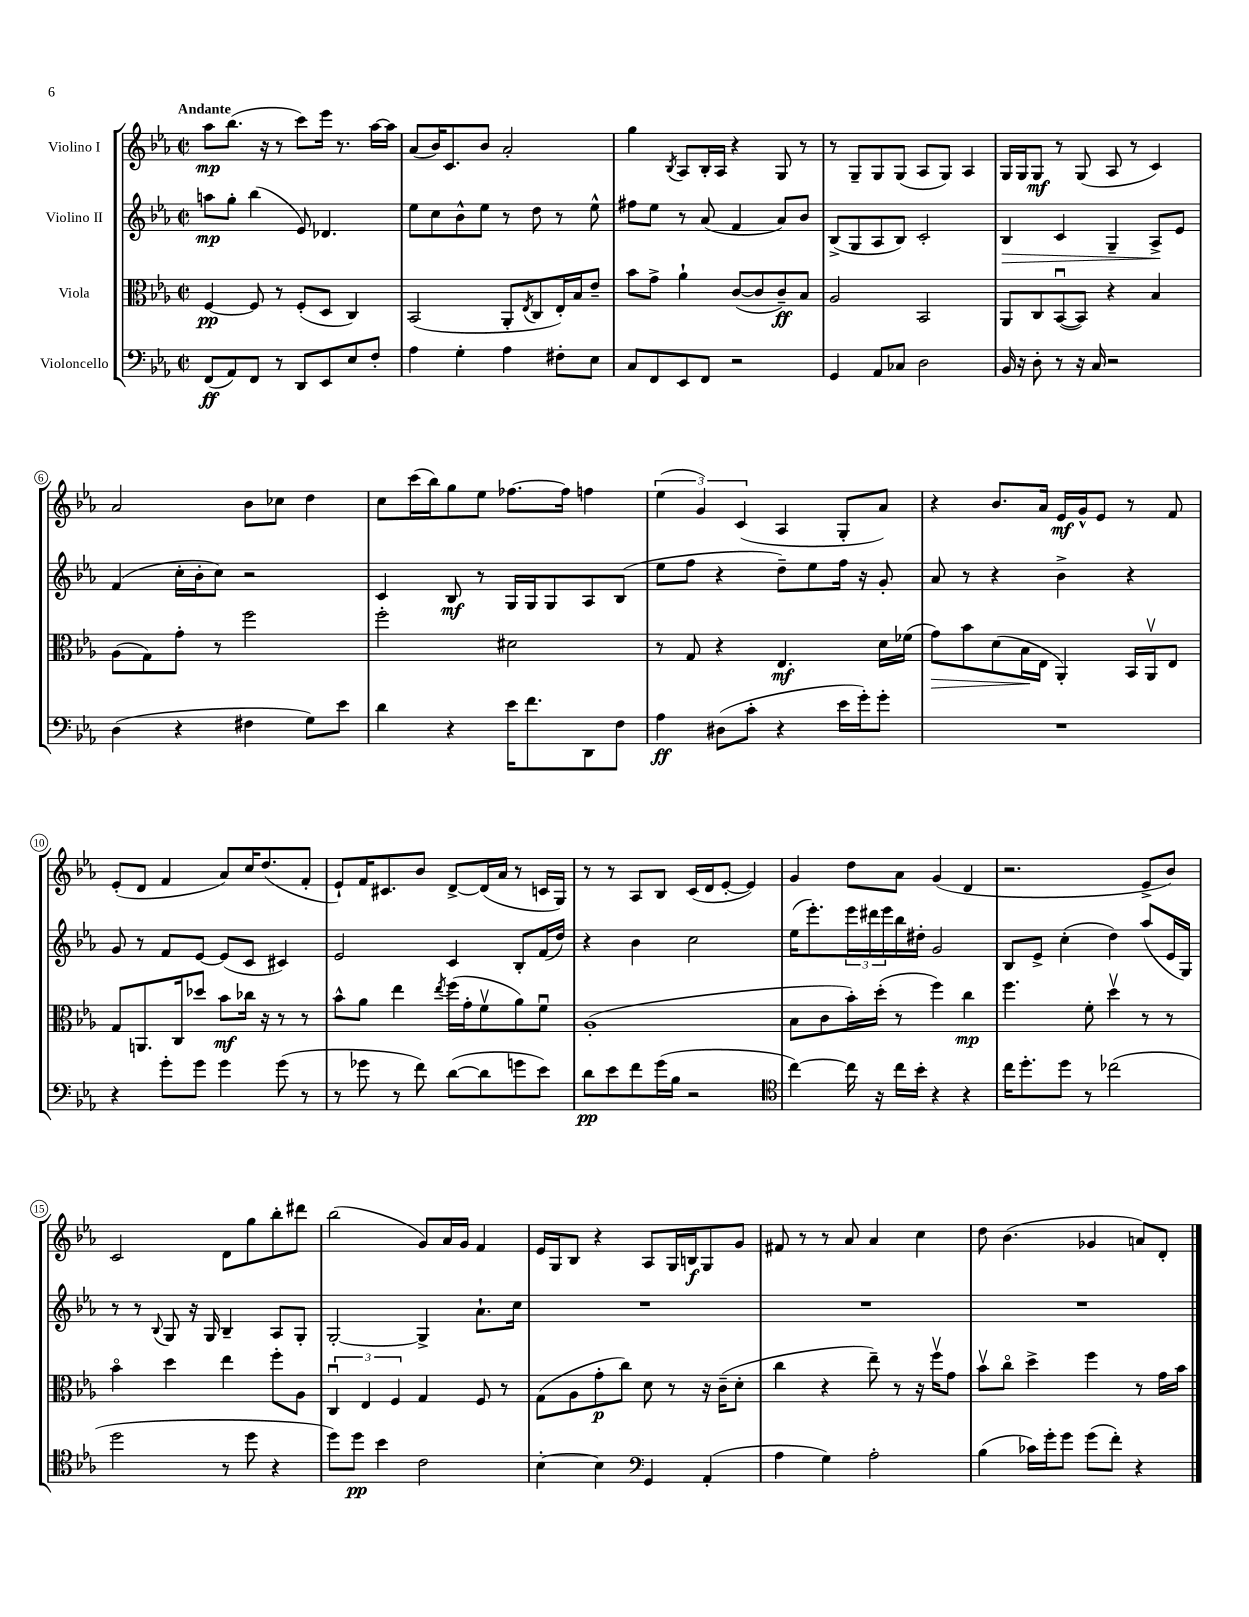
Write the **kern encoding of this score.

**kern	**dynam	**kern	**dynam	**kern	**dynam	**kern	**dynam
*part4	*part4	*part3	*part3	*part2	*part2	*part1	*part1
*staff4	*staff4	*staff3	*staff3	*staff2	*staff2	*staff1	*staff1
*I"Violoncello	*	*I"Viola	*	*I"Violino II	*	*I"Violino I	*
*clefF4	*	*clefC3	*	*clefG2	*	*clefG2	*
*k[b-e-a-]	*	*k[b-e-a-]	*	*k[b-e-a-]	*	*k[b-e-a-]	*
*M2/2	*	*M2/2	*	*M2/2	*	*M2/2	*
*met(c|)	*	*met(c|)	*	*met(c|)	*	*met(c|)	*
=1	=1	=1	=1	=1	=1	=1	=1
!	!	!	!	!	!	!LO:TX:a:B:t=Andante	!
(8FF/L	ff	[4F/	pp	8aan\L	mp	8aa-\L	mp
8AA-/)	.	.	.	8gg'\J	.	(8.bb-\J	.
8FF/J	.	8F/]	.	(4bb-\	.	.	.
.	.	.	.	.	.	16r	.
8r	.	8r	.	.	.	8r	.
8DD/L	.	(8F'/L	.	8e-/)	.	8ccc\L)	.
8EE-/	.	8D/J	.	4.d-X/	.	16eee-\Jk	.
.	.	.	.	.	.	8.r	.
8E-/	.	4C/)	.	.	.	.	.
8F'/J	.	.	.	.	.	[16aa-\LL	.
.	.	.	.	.	.	16aa-\JJ]	.
=2	=2	=2	=2	=2	=2	=2	=2
4A-\	.	(2BB-/	.	8ee-\L	.	(8a-/L	.
.	.	.	.	8cc\	.	16b-/K)	.
.	.	.	.	.	.	8.c/	.
4G'\	.	.	.	8b-^^\	.	.	.
.	.	.	.	8ee-\J	.	8b-/J	.
4A-\	.	8AA-'/L	.	8r	.	2a-'/	.
.	.	8qE-/	.	.	.	.	.
.	.	8C/	.	8dd\	.	.	.
8F#X'\L	.	16E-'/L)	.	8r	.	.	.
.	.	16B-/J	.	.	.	.	.
8E-\J	.	8e-~/J	.	8ee-^^\	.	.	.
=3	=3	=3	=3	=3	=3	=3	=3
8C/L	.	8b-\L	.	8ff#X\L	.	4gg\	.
8FF/	.	8g^\J	.	8ee-\J	.	.	.
.	.	.	.	.	.	8qB-/	.
8EE-/	.	4a-`\	.	8r	.	8A-/L	.
8FF/J	.	.	.	(8a-/	.	16B-'/L	.
.	.	.	.	.	.	16A-/JJ	.
2r	.	([8c/L	.	4f/	.	4r	.
.	.	8c/]	.	.	.	.	.
.	.	8c~/)	ff	8a-/L)	.	8G/	.
.	.	8B-/J	.	8b-/J	.	8r	.
=4	=4	=4	=4	=4	=4	=4	=4
4GG/	.	2A-/	.	(8B-^/L	.	8r	.
.	.	.	.	8G/	.	8G~/L	.
8AA-/L	.	.	.	8A-/	.	8G/	.
8C-X/J	.	.	.	8B-/J)	.	(8G/J	.
2D\	.	2BB-/	.	2c'/	.	8A-/L	.
.	.	.	.	.	.	8G/J)	.
.	.	.	.	.	.	4A-/	.
=5	=5	=5	=5	=5	=5	=5	=5
!	!	!	!	!	!LO:HP:b	!	!
16BB-/	.	8AA-/L	.	4B-/	>	16G/LL	.
16r	.	.	.	.	.	16G/J	.
8D'\	.	8C/	.	.	.	8G/J	mf
8r	.	([8BB-u/	.	4c/	.	8r	.
16r	.	8BB-/J])	.	.	.	(8G/	.
16C/	.	.	.	.	.	.	.
2r	.	4r	.	4G~/	.	8A-/	.
.	.	.	.	.	.	8r	.
.	.	4B-/	.	8A-^/L	.	4c/)	.
.	.	.	.	8e-/J	]	.	.
!!LO:LB:g=z
=6	=6	=6	=6	=6	=6	=6	=6
(4D\	.	(8A-\L	.	(4f/	.	2a-/	.
.	.	8G\)	.	.	.	.	.
4r	.	8g'\J	.	16cc'\LL	.	.	.
.	.	.	.	16b-'\J	.	.	.
.	.	8r	.	8cc\J)	.	.	.
4F#X\	.	2ff\	.	2r	.	8b-\L	.
.	.	.	.	.	.	8cc-X\J	.
8G\L)	.	.	.	.	.	4dd\	.
8e-\J	.	.	.	.	.	.	.
=7	=7	=7	=7	=7	=7	=7	=7
4d\	.	2ff'\	.	4c/	.	8cc\L	.
.	.	.	.	.	.	(16ccc\L	.
.	.	.	.	.	.	16bb-\J)	.
4r	.	.	.	8B-/	mf	8gg\	.
.	.	.	.	8r	.	8ee-\J	.
16e-\KL	.	2d#X\	.	16G/LL	.	[8.ff-X\L	.
8.f\	.	.	.	16G/J	.	.	.
.	.	.	.	8G/	.	.	.
.	.	.	.	.	.	16ff-\Jk]	.
8DD\	.	.	.	8A-/	.	4ffn\	.
8F\J	.	.	.	(8B-/J	.	.	.
=8	=8	=8	=8	=8	=8	=8	=8
4A-\	ff	8r	.	8ee-\L	.	(6ee-\	.
.	.	8G/	.	8ff\J	.	.	.
.	.	.	.	.	.	6g/)	.
(8D#X\L	.	4r	.	4r	.	.	.
.	.	.	.	.	.	(6c/	.
8c'\J	.	.	.	.	.	.	.
4r	.	4.E-/	mf	8dd~\L)	.	4A-/	.
.	.	.	.	8ee-\	.	.	.
16e-\LL	.	.	.	16ff\Jk	.	8G'/L	.
16g'\J)	.	.	.	16r	.	.	.
8g'\J	.	16d\LL	.	8g'/	.	8a-/J)	.
.	.	(16f-X\JJ	.	.	.	.	.
=9	=9	=9	=9	=9	=9	=9	=9
!	!	!	!LO:HP:b	!	!	!	!
1r	.	8g\L)	>	8a-/	.	4r	.
.	.	8b-\	.	8r	.	.	.
.	.	(8d\	.	4r	.	8.b-/L	.
.	.	16B-\L	.	.	.	.	.
.	.	16E-\JJ	]	.	.	16a-/Jk	.
.	.	4AA-'/)	.	4b-^\	.	16e-/LL	mf
.	.	.	.	.	.	16g^^/J	.
.	.	.	.	.	.	8e-/J	.
.	.	16BB-/LL	.	4r	.	8r	.
.	.	16AA-v/J	.	.	.	.	.
.	.	8E-/J	.	.	.	8f/	.
!!LO:LB:g=z
=10	=10	=10	=10	=10	=10	=10	=10
4r	.	8G/L	.	8g/	.	(8e-'/L	.
.	.	8.AAn/	.	8r	.	8d/J	.
8g'\L	.	.	.	8f/L	.	4f/	.
.	.	16C/k	.	.	.	.	.
8g\J	.	8dd-X/J	.	[8e-/J	.	.	.
4g\	.	8b-\L	mf	(8e-/L]	.	8a-/L)	.
.	.	16cc-X\Jk	.	8c/J	.	16cc/K	.
.	.	16r	.	.	.	(8.dd/	.
(8g\	.	8r	.	4c#X/)	.	.	.
8r	.	8r	.	.	.	8f'/J	.
=11	=11	=11	=11	=11	=11	=11	=11
8r	.	8b-^^\L	.	2e-/	.	8e-`/L)	.
8g-X\	.	8a-\J	.	.	.	16f/K	.
.	.	.	.	.	.	8.c#X/	.
8r	.	4ee-\	.	.	.	.	.
8f\)	.	.	.	.	.	8b-/J	.
.	.	8qee-/	.	.	.	.	.
([8d\L	.	(16ff\LL	.	4c/	.	[8d^/L	.
.	.	16g'\J	.	.	.	.	.
8d\]	.	8fv\	.	.	.	(16d/L]	.
.	.	.	.	.	.	16a-/JJ	.
8gn\	.	8a-\)	.	8B-'/L	.	8r	.
8e-\J)	.	8fu\J	.	(16f/L	.	16cn/LL	.
.	.	.	.	16dd/JJ)	.	16G/JJ)	.
=12	=12	=12	=12	=12	=12	=12	=12
8d\L	pp	(1A-'	.	4r	.	8r	.
8e-\	.	.	.	.	.	8r	.
8f\	.	.	.	4b-\	.	8A-/L	.
(16g\L	.	.	.	.	.	8B-/J	.
16B-\JJ	.	.	.	.	.	.	.
2r	.	.	.	2cc\	.	(16c/LL	.
.	.	.	.	.	.	16d/J	.
.	.	.	.	.	.	[8e-'/J	.
.	.	.	.	.	.	4e-/])	.
=13	=13	=13	=13	=13	=13	=13	=13
*clefC4	*	*	*	*	*	*	*
[4cc\)	.	8B-\L	.	(16ee-\KL	.	4g/	.
.	.	.	.	8.eee-'\)	.	.	.
.	.	8c\	.	.	.	.	.
16cc\]	.	16b-'\L)	.	24eee-\L	.	8dd\L	.
.	.	.	.	24ddd#X\	.	.	.
16r	.	(16dd'\JJ	.	.	.	.	.
.	.	.	.	24eee-\	.	.	.
16cc\LL	.	8r	.	16bb-\	.	8a-\J	.
16b-'\JJ	.	.	.	16dd#X'\JJ	.	.	.
4r	.	4ff\)	.	2g/	.	(4g/	.
4r	.	4cc\	mp	.	.	4d/	.
=14	=14	=14	=14	=14	=14	=14	=14
16cc\KL	.	4.ff\	.	8B-/L	.	2.r	.
8.dd'\	.	.	.	.	.	.	.
.	.	.	.	8e-^/J	.	.	.
8dd\J	.	.	.	(4cc'\	.	.	.
8r	.	8f'\	.	.	.	.	.
(2cc-X\	.	4ddv\	.	4dd\)	.	.	.
.	.	8r	.	(8aa-/L	.	8e-^/L	.
.	.	8r	.	16e-/L	.	8b-/J)	.
.	.	.	.	16G/JJ)	.	.	.
!!LO:LB:g=z
=15	=15	=15	=15	=15	=15	=15	=15
2dd\	.	4b-\	.	8r	.	2c/	.
.	.	.	.	8r	.	.	.
.	.	.	.	8qqB-/	.	.	.
.	.	4dd\	.	8G/	.	.	.
.	.	.	.	16r	.	.	.
.	.	.	.	16G/	.	.	.
8r	.	4ee-\	.	4B-~/	.	8d\L	.
8dd\	.	.	.	.	.	8gg\	.
4r	.	8ff'\L	.	8A-/L	.	8bb-'\	.
.	.	8A-\J	.	8G'/J	.	8ddd#X\J	.
=16	=16	=16	=16	=16	=16	=16	=16
8dd\L)	.	6Cu/	.	[2G'/	.	(2bb-\	.
8dd\J	pp	.	.	.	.	.	.
.	.	6E-/	.	.	.	.	.
4b-\	.	.	.	.	.	.	.
.	.	6F/	.	.	.	.	.
2c\	.	4G/	.	4G^/]	.	8g/L)	.
.	.	.	.	.	.	16a-/L	.
.	.	.	.	.	.	16g/JJ	.
.	.	8F/	.	8.a-`\L	.	4f/	.
.	.	8r	.	.	.	.	.
.	.	.	.	16cc\Jk	.	.	.
=17	=17	=17	=17	=17	=17	=17	=17
[4B-'\	.	(8G\L	.	1r	.	16e-/LL	.
.	.	.	.	.	.	16G/J	.
.	.	8A-\	.	.	.	8B-/J	.
4B-\]	.	8g'\	p	.	.	4r	.
.	.	8cc\J)	.	.	.	.	.
*clefF4	*	*	*	*	*	*	*
4GG/	.	8d\	.	.	.	8A-/L	.
.	.	8r	.	.	.	16G/L	.
.	.	.	.	.	.	16Bn/J	f
(4AA-'/	.	16r	.	.	.	8G/	.
.	.	(16c~\KL	.	.	.	.	.
.	.	8d'\J	.	.	.	8g/J	.
=18	=18	=18	=18	=18	=18	=18	=18
4A-\	.	4cc\	.	1r	.	8f#X/	.
.	.	.	.	.	.	8r	.
4G\)	.	4r	.	.	.	8r	.
.	.	.	.	.	.	8a-/	.
2A-'\	.	8ee-~\)	.	.	.	4a-/	.
.	.	8r	.	.	.	.	.
.	.	16r	.	.	.	4cc\	.
.	.	16ffv\KL	.	.	.	.	.
.	.	8g\J	.	.	.	.	.
=19	=19	=19	=19	=19	=19	=19	=19
(4B-\	.	8b-v\L	.	1r	.	8dd\	.
.	.	8cc\J	.	.	.	(4.b-\	.
16c-X\LL)	.	4dd^\	.	.	.	.	.
16g'\J	.	.	.	.	.	.	.
8g\J	.	.	.	.	.	.	.
(8g\L	.	4ff\	.	.	.	4g-X/	.
8f'\J)	.	.	.	.	.	.	.
4r	.	8r	.	.	.	8an/L)	.
.	.	16g\LL	.	.	.	8d'/J	.
.	.	16b-\JJ	.	.	.	.	.
==	==	==	==	==	==	==	==
*-	*-	*-	*-	*-	*-	*-	*-
